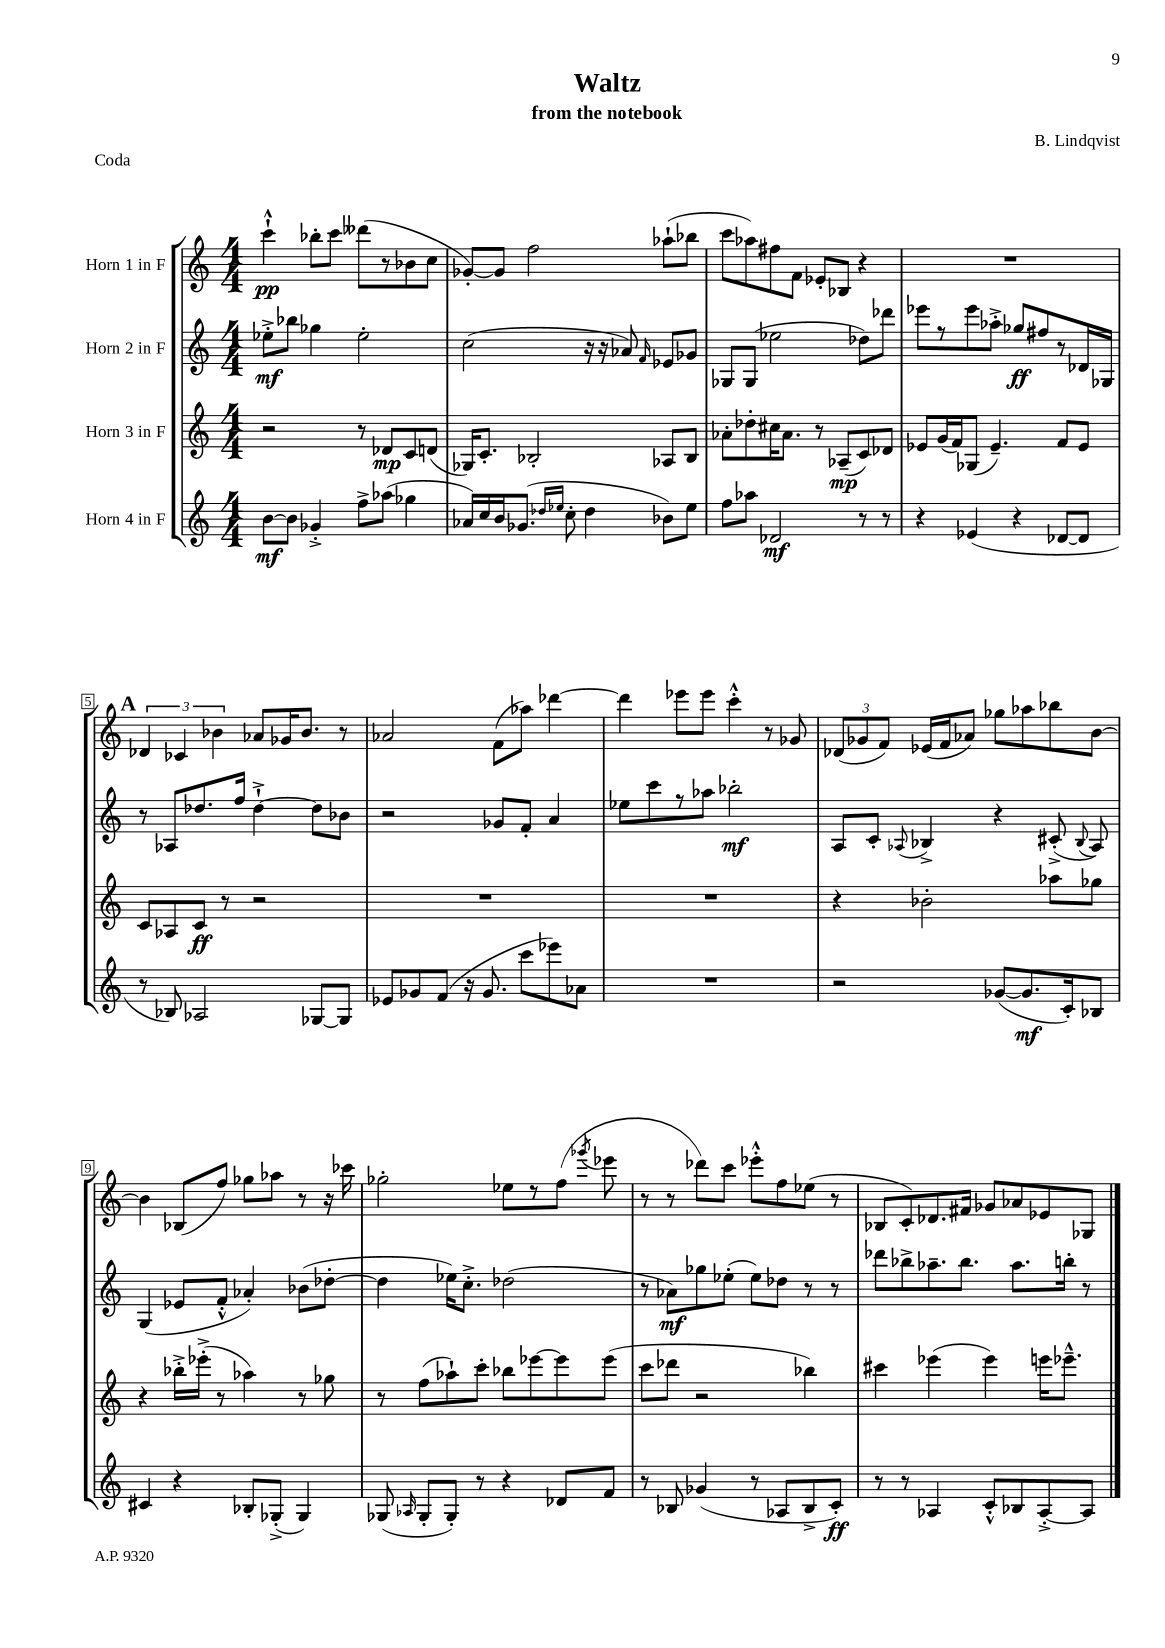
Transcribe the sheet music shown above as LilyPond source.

\header { title = "Waltz" composer = "B. Lindqvist" subtitle = "from the notebook" piece = "Coda" }
<<
\new StaffGroup <<
\new Staff = "s0" \with { instrumentName = "Horn 1 in F" } {
    \clef treble \key c \major \numericTimeSignature \time 4/4
    \autoBeamOff c'''4-!-^\pp bes''8[-. c'''8] deses'''8[( r8 bes'8 c''8] |
    ges'8[~-.) ges'8] f''2 aes''8[-!( bes''8] |
    c'''8[ aes''8) fis''8 f'8] ees'8[-. bes8] r4 |
    R1 |
    \mark \markup { \bold "A" } \tuplet 3/2 { des'4 ces'4 bes'4 } aes'8[ ges'16 bes'8.] r8 |
    aes'2 f'8[( aes''8]) des'''4~ |
    des'''4 ees'''8[ ees'''8] c'''4-.-^ r8 ges'8 |
    \tuplet 3/2 { des'8[( ges'8 f'8]) } ees'16[( f'16 aes'8]) ges''8[ aes''8 bes''8 b'8]~ |
    b'4 bes8[( f''8]) ges''8[ aes''8] r8 r16 ces'''16 |
    ges''2-. ees''8[ r8 f''8]( \acciaccatura { ges'''8 } ees'''8 |
    r8 r8 des'''8[) c'''8] ees'''8[-.-^ f''8 ees''8]( r8 |
    bes8[ c'8-.) des'8. fis'16] ges'8[ aes'8 ees'8 ges8] \bar "|." |
}
\new Staff = "s1" \with { instrumentName = "Horn 2 in F" } {
    \clef treble \key c \major \numericTimeSignature \time 4/4
    \autoBeamOff ees''8[-.->\mf bes''8] ges''4 ees''2-. |
    c''2( r16 r16 aes'8) \grace { f'16 } ees'8[ ges'8] |
    ges8[ ges8]( ees''2 des''8[) des'''8] |
    ees'''8[ r8 ees'''8 aes''8]-.-> ges''8[\ff fis''8 r8 des'16 ges16] |
    \mark \markup { \bold "A" } r8 aes8[ des''8. f''16] des''4~-!-> des''8[ bes'8] |
    r2 ges'8[ f'8]-. a'4 |
    ees''8[ c'''8 r8 aes''8] bes''2-.\mf |
    a8[ c'8]-. \appoggiatura { aes8 } bes4-> r4 cis'8-.->( \appoggiatura { bes8 } aes8) |
    g4( ees'8[ f'8]-.-^ aes'4-.) bes'8[( des''8]~-. |
    des''4 ees''16[) c''8.]-.-> des''2( |
    r8 aes'8[\mf) ges''8 ees''8]-.( ees''8[) des''8] r8 r8 |
    des'''8[ bes''8-> aes''8.-- bes''8.] aes''8.[ b''16]-. r8 \bar "|." |
}
\new Staff = "s2" \with { instrumentName = "Horn 3 in F" } {
    \clef treble \key c \major \numericTimeSignature \time 4/4
    \autoBeamOff r2 r8 des'8[\mp c'8 d'8]( |
    ges16[) c'8.]-. bes2-. aes8[ bes8] |
    aes'8[-. des''8-. cis''16 aes'8.] r8 aes8[--\mp( c'8) des'8] |
    ees'8[ g'16( f'16) ges8]( ees'4.--) f'8[ ees'8] |
    \mark \markup { \bold "A" } c'8[ aes8 c'8]\ff r8 r2 |
    R1 |
    R1 |
    r4 bes'2-. aes''8[ ges''8] |
    r4 bes''16[-.-> ees'''16]-.->( r8 aes''4) r8 ges''8 |
    r8 f''8[( aes''8-!) c'''8]-. bes''8[ ees'''8~ ees'''8 ees'''8]( |
    c'''8[ des'''8] r2 bes''4) |
    cis'''4 ees'''4( ees'''4) e'''16[ ees'''8.]---^ \bar "|." |
}
\new Staff = "s3" \with { instrumentName = "Horn 4 in F" } {
    \clef treble \key c \major \numericTimeSignature \time 4/4
    \autoBeamOff b'8[~\mf b'8] ges'4-.-> f''8[-> aes''8]( ges''4 |
    aes'16[) c''16 b'16 ges'8.]( \grace { des''16[ ees''16] } c''8-. des''4 bes'8[) ees''8] |
    f''8[ aes''8] des'2\mf r8 r8 |
    r4 ees'4( r4 des'8[~ des'8] |
    \mark \markup { \bold "A" } r8 bes8) aes2 ges8[~ ges8] |
    ees'8[ ges'8 f'8]( r16 ges'8. c'''8[ ees'''8) aes'8] |
    R1 |
    r2 ges'8[~( ges'8.\mf c'16-.) bes8] |
    cis'4 r4 bes8[-. ges8]-.->( ges4) |
    ges8( \grace { aes16 } ges8[-. ges8]-.) r8 r4 des'8[ f'8] |
    r8 bes8 ges'4( r8 aes8[ bes8-> c'8]-.\ff) |
    r8 r8 aes4 c'8[-.-^ bes8 aes8~-.-> aes8] \bar "|." |
}
>>
>>
\layout { \context { \Score \override BarNumber.stencil = #(make-stencil-boxer 0.1 0.3 ly:text-interface::print) } }
